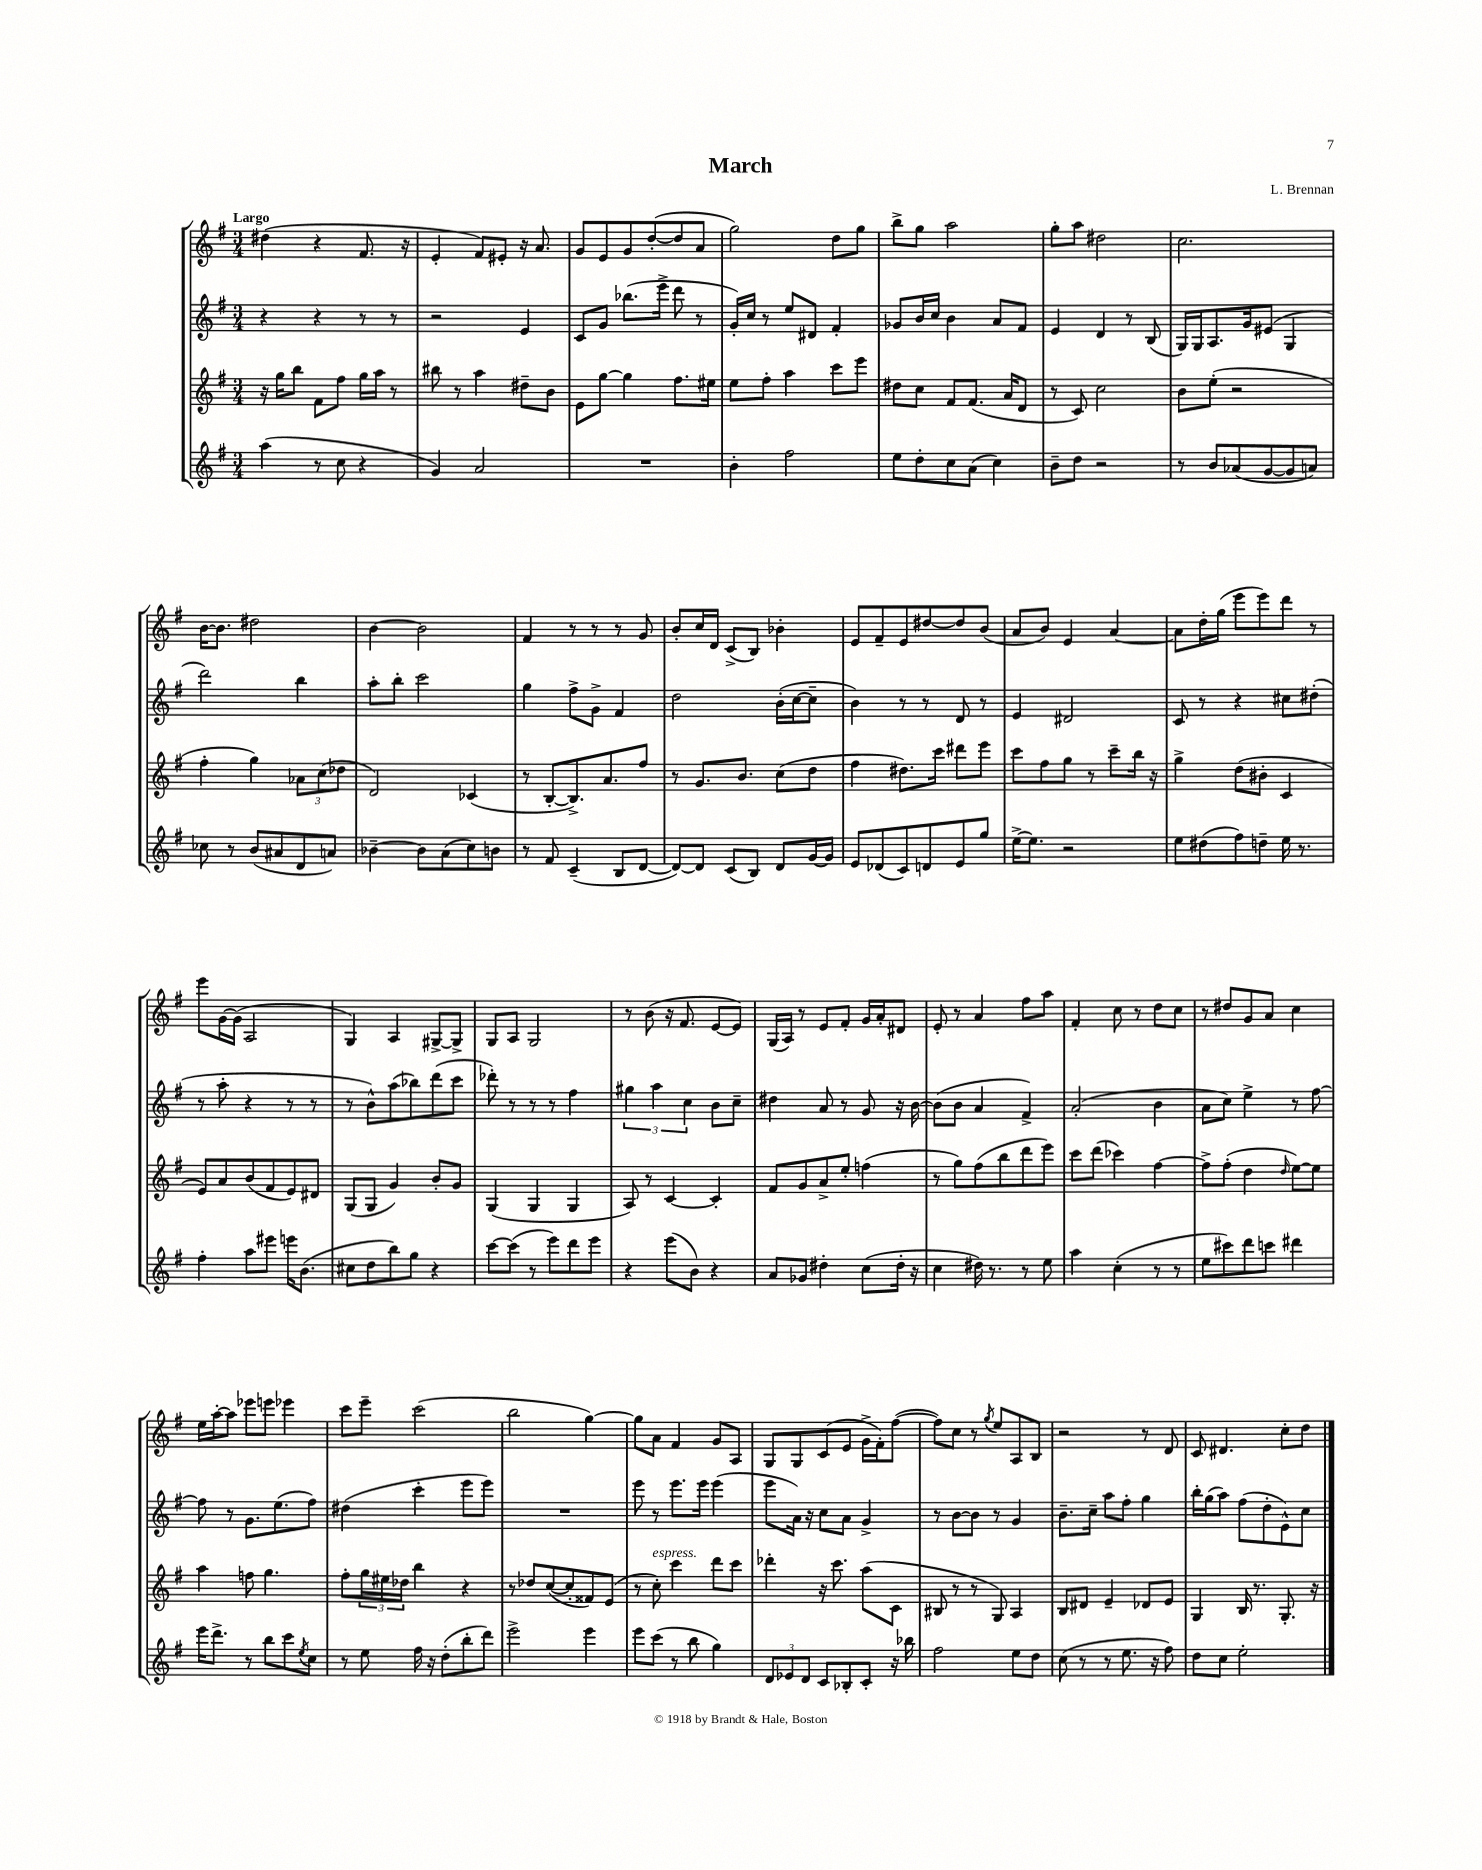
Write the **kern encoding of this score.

**kern	**kern	**kern	**kern
*staff4	*staff3	*staff2	*staff1
*clefG2	*clefG2	*clefG2	*clefG2
*k[f#]	*k[f#]	*k[f#]	*k[f#]
*M3/4	*M3/4	*M3/4	*M3/4
(4aa	16r	4r	(4dd#
.	16gg	.	.
.	8bb	.	.
8r	8f#	4r	4r
8cc	8ff#	.	.
4r	16gg	8r	8.f#
.	16aa	.	.
.	8r	8r	.
.	.	.	16r
=	=	=	=
4g)	8bb#	2r	4e'
.	8r	.	.
2a	4aa	.	8f#)
.	.	.	8e#'
.	8dd#~	4e	16r
.	.	.	8.a
.	8b	.	.
=	=	=	=
2.r	8e	8c	8g
.	[8gg	8g	8e
.	4gg]	(8.bb-	8g
.	.	.	([8dd'
.	.	16eee^	.
.	8.ff#	8ddd	8dd]
.	.	8r	8a
.	16ee#	.	.
=	=	=	=
4b'	8ee	16g')	2gg)
.	.	16cc	.
.	8ff#'	8r	.
2ff#	4aa	8ee	.
.	.	8d#	.
.	8ccc	4f#'	8dd
.	8eee	.	8gg
=	=	=	=
8ee	8dd#	8g-	8bb^
8dd'	8cc	16b	8gg
.	.	16cc	.
8cc	8f#	4b	2aa
(8a	(8.f#	.	.
4cc)	.	8a	.
.	16a	.	.
.	8d	8f#	.
=	=	=	=
8b~	8r	4e	8gg'
8dd	8c)	.	8aa
2r	2cc	4d	2dd#
.	.	8r	.
.	.	(8B	.
=	=	=	=
8r	8b	16G)	2.cc
.	.	16G	.
8b	(8ee'	8.A	.
(8a-	2r	.	.
.	.	16g	.
[8g	.	(8e#	.
8g]	.	4G	.
8a)	.	.	.
=	=	=	=
8cc-	4ff#'	2ddd)	[16b
.	.	.	8.b]
8r	.	.	.
(8b	4gg)	.	2dd#
8a#	.	.	.
8d	12a-	4bb	.
.	(12cc	.	.
8a)	.	.	.
.	12dd-	.	.
=	=	=	=
[4b-~	2d)	8aa'	[4b
.	.	8bb'	.
8b-]	.	2ccc	2b]
(8a	.	.	.
8cc)	(4c-	.	.
8b	.	.	.
=	=	=	=
8r	8r	4gg	4f#
8f#	[8B'	.	.
(4c~	8.B^])	8ff#^	8r
.	.	8g^	8r
.	8.a	.	.
8B	.	4f#	8r
[8d	8ff#	.	8g
=	=	=	=
8d_)	8r	2dd	8b'
8d]	8.g	.	16cc
.	.	.	16d
(8c	.	.	(8c^
.	8.b	.	.
8B)	.	.	8B)
8d	(8cc	(16b'	4b-'
.	.	[16cc	.
[16g	8dd	8cc~]	.
16g]	.	.	.
=	=	=	=
8e	4ff#	4b)	8e
(8d-	.	.	8f#~
8c)	8.dd#)	8r	8e
8d	.	8r	[8dd#
.	16ccc	.	.
8e	8ddd#	8d	8dd#]
8gg	8eee	8r	(8b
=	=	=	=
[16ee^	8ccc	4e	8a
8.ee]	.	.	.
.	8ff#	.	8b)
2r	8gg	2d#	4e
.	8r	.	.
.	8ccc~	.	[4a
.	16bb	.	.
.	16r	.	.
=	=	=	=
8ee	4gg^	8c	8a]
(8dd#	.	8r	16dd'
.	.	.	(16gg
8ff#)	(8dd	4r	8eee
8dd~	8b#'	.	8eee)
16ee	4c	8cc#	8ddd
8.r	.	.	.
.	.	(8dd#'	8r
=	=	=	=
4ff#'	8e)	8r	8eee
.	8a	8aa'	[16g
.	.	.	(16g]
8aa	(8b	4r	2A
8eee#	8f#	.	.
16eee	8e)	8r	.
(8.b	.	.	.
.	8d#	8r	.
=	=	=	=
8cc#	(8G	8r	4G)
8dd	8G	8b^^)	.
8bb)	4g)	(8aa	4A
8gg	.	8bb-)	.
4r	8b'	(8ddd	[8G#^
.	8g	8ccc	8G#^]
=	=	=	=
[8ccc	(4G	8ddd-')	8G
(8ccc]	.	8r	8A
8r	4G	8r	2G
8eee)	.	8r	.
8ddd	4G	4ff#	.
8eee	.	.	.
=	=	=	=
4r	8A)	6gg#	8r
.	8r	.	(8b
.	.	6aa	.
(8eee	[4c	.	16r
.	.	.	8.f#
.	.	6cc	.
8b)	.	.	.
4r	4c']	8b	[8e
.	.	8cc~	8e])
=	=	=	=
8a	8f#	4dd#	(16G
.	.	.	16A)
8g-	8g	.	8r
4dd#'	8a^	8a	8e
.	8ee'	8r	8f#'
(8cc	(4ff	8g	16g
.	.	.	16a'
16dd#'	.	16r	8d#
16r	.	[16b	.
=	=	=	=
4cc	8r	(8b]	8e'
.	8gg)	8b	8r
16dd#)	(8ff#	4a	4a
8.r	.	.	.
.	8bb	.	.
8r	8ddd	4f#^)	8ff#
8ee	8eee)	.	8aa
=	=	=	=
4aa	8ccc	(2a'	4f#'
.	(8ddd	.	.
(4cc'	4ccc-)	.	8cc
.	.	.	8r
8r	[4ff#	4b	8dd
8r	.	.	8cc
=	=	=	=
8ee	8ff#^]	8a	8r
8ccc#)	(8ff#'	8cc)	8dd#
8ddd	4dd	4ee^	8g
8ccc	.	.	8a
.	16qqdd	.	.
4ddd#	[8ee)	8r	4cc
.	8ee]	[8ff#	.
=	=	=	=
16eee	4aa	8ff#]	16ee
8.ddd^	.	.	[16aa'
.	.	8r	8aa]
8r	8ff	8.g	8eee-
8bb	4.gg	.	8eee
.	.	(8.ee	.
8ccc	.	.	4eee-
8qee	.	.	.
8cc	.	8ff#)	.
=	=	=	=
8r	8ff#'	(4dd#	8ccc
8ee	24gg	.	8eee~
.	24ee#	.	.
.	24dd-	.	.
16ff#	4bb	4ccc'	(2ccc
16r	.	.	.
(8dd'	.	.	.
8bb'	4r	8eee	.
8ddd)	.	8eee)	.
=	=	=	=
2eee^	8r	2.r	2bb
.	8dd-	.	.
.	([8cc	.	.
.	8cc']	.	.
4eee	8f##)	.	[4gg)
.	(8e	.	.
=	=	=	=
8eee	8r	8eee	8gg]
(8ccc	8cc')	8r	8a
8r	4ccc	8.eee	4f#
8bb	.	.	.
.	.	16eee	.
4gg)	8ddd	(4eee	8g
.	8ccc	.	8A
=	=	=	=
12d	4ddd-'	8eee	8G
12e-	.	.	.
.	.	16a)	8G
12d	.	.	.
.	.	16r	.
8c	16r	8cc	(8c
.	8.ccc	.	.
8B-'	.	8a	8e
8c'	(8aa	4g^	16g^
.	.	.	16f#')
16r	8c	.	([8ff#
16bb-	.	.	.
=	=	=	=
2ff#	8B#	8r	8ff#])
.	8r	[8b	8cc
.	8r	8b]	8r
.	.	.	8qgg
.	8G)	8r	8ee
8ee	4A	4g	8A
8dd	.	.	8B
=	=	=	=
(8cc	8B	8.b~	2r
8r	8d#	.	.
.	.	16cc~	.
8r	4e~	8aa	.
8.ee	.	8ff#'	.
.	8d-	4gg	8r
16r	.	.	.
8ff#)	8e	.	8d
=	=	=	=
8dd	4G	16bb'	8c
.	.	(16gg	.
8cc	.	8aa)	4.d#
2ee'	16B	(8ff#	.
.	8.r	.	.
.	.	8dd'	.
.	8.G'	8e^^)	8cc'
.	.	8cc	8dd
.	16r	.	.
==	==	==	==
*-	*-	*-	*-
